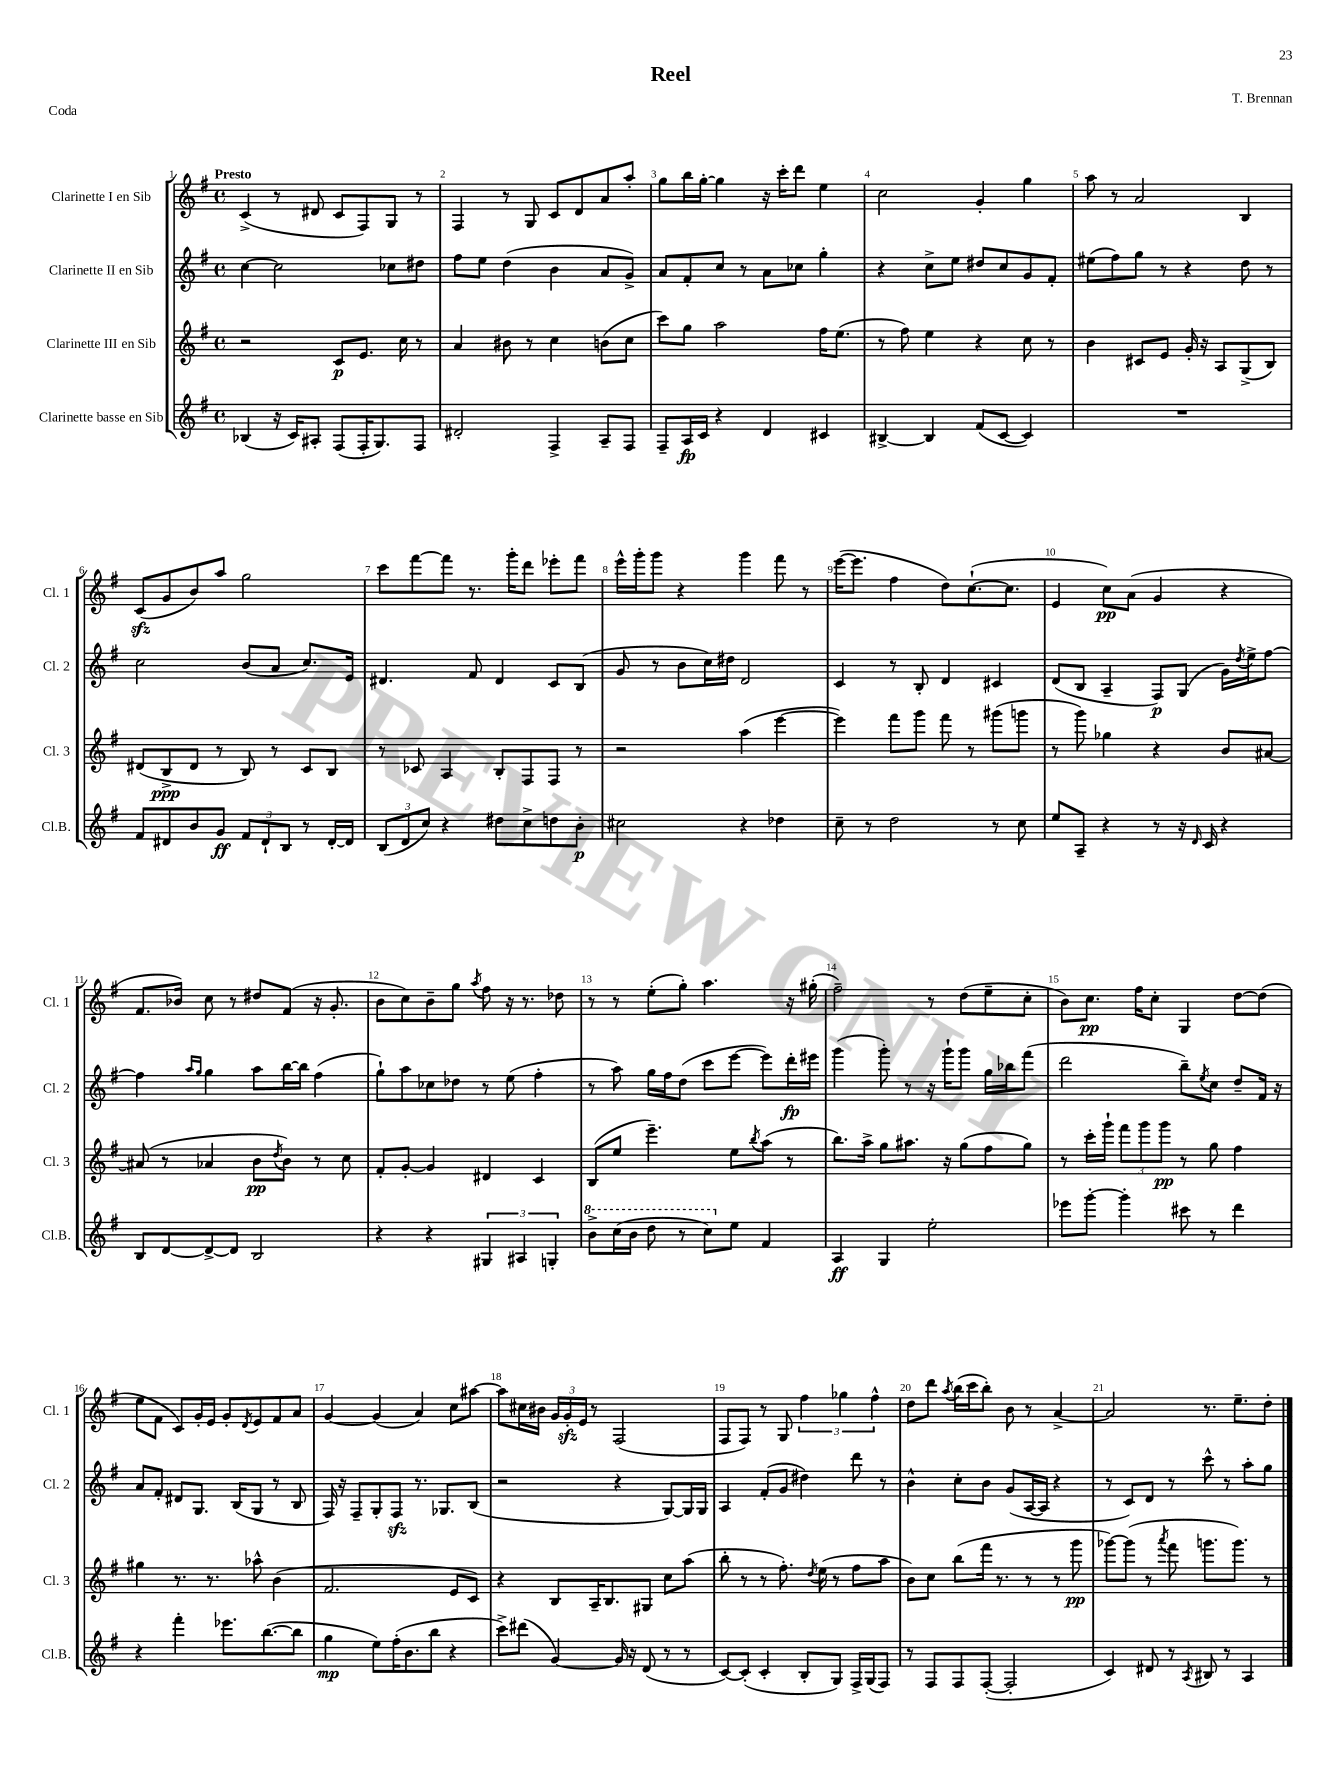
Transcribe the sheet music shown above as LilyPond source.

\header { title = "Reel" composer = "T. Brennan" piece = "Coda" }
<<
\new StaffGroup <<
\new Staff = "s0" \with { instrumentName = "Clarinette I en Sib" shortInstrumentName = "Cl. 1" } {
    \clef treble \key g \major \defaultTimeSignature \time 4/4 \tempo "Presto"
    c'4->( r8 dis'8 c'8 fis8) g8 r8 |
    fis4 r8 g8 c'8 d'8 a'8 a''8-. |
    g''8 b''16 g''16~-. g''4 r16 c'''16-. d'''8 e''4 |
    c''2 g'4-. g''4 |
    a''8 r8 a'2 b4 |
    c'8\sfz( g'8 b'8) a''8 g''2 |
    c'''8 fis'''8~ fis'''8 r8. g'''16-. d'''8 ees'''8-. fis'''8 |
    e'''16-^ g'''16-. g'''8 r4 g'''4 fis'''8 r8 |
    e'''16~( e'''8. fis''4 d''8) c''8.~-!( c''8. |
    e'4 c''8\pp) a'8( g'4 r4 |
    fis'8. bes'16) c''8 r8 dis''8 fis'8( r16 g'8.-. |
    b'8 c''8) b'8-- g''8 \acciaccatura { a''8 } fis''8 r16 r8. des''8 |
    r8 r8 e''8-.( g''8-.) a''4. r16 gis''16-.( |
    fis''2--) r8 d''8( e''8-- c''8-. |
    b'8) c''8.\pp fis''16 c''8-. g4 d''8~ d''8( |
    e''8 fis'8 c'8) g'16-. e'16 g'8-. \acciaccatura { d'8 } e'8 fis'8 a'8 |
    g'4~ g'4( a'4) c''8 ais''8~ |
    ais''8 cis''16 bis'16 \tuplet 3/2 { g'16 g'16-.\sfz e'16 } r8 fis2( |
    fis8 fis8) r8 g8 \tuplet 3/2 { fis''4 ges''4 fis''4-^ } |
    d''8 d'''8 \acciaccatura { a''8 } b''16( c'''16 b''8-.) b'8 r8 a'4~-> |
    a'2 r8. e''8.-- d''8-. \bar "|." |
}
\new Staff = "s1" \with { instrumentName = "Clarinette II en Sib" shortInstrumentName = "Cl. 2" } {
    \clef treble \key g \major \defaultTimeSignature \time 4/4
    c''4~ c''2 ces''8 dis''8 |
    fis''8 e''8 d''4( b'4 a'8 g'8->) |
    a'8 fis'8-. c''8 r8 a'8 ces''8 g''4-. |
    r4 c''8-> e''8 dis''8 c''8 g'8 fis'8-. |
    eis''8( fis''8) g''8 r8 r4 d''8 r8 |
    c''2 b'8( a'8 c''8.) e'16 |
    dis'4. fis'8 dis'4 c'8 b8( |
    g'8 r8 b'8 c''16) dis''16 d'2 |
    c'4 r8 b8-. d'4 cis'4 |
    d'8( b8 a4-- fis8\p) g8( g'16) \acciaccatura { d''8 } e''16-> fis''8~ |
    fis''4 \grace { a''16 g''16 } g''4 a''8 b''16~ b''16 fis''4( |
    g''8-!) a''8 ces''8 des''8 r8 e''8( fis''4-. |
    r8 a''8) g''16 fis''16 d''8( c'''8 e'''8~ e'''8) d'''16-.\fp eis'''16 |
    g'''4( g'''8-.) r8 r16 g'''16-! g'''8 g''16 bes''16 fis'''8( |
    d'''2 b''8--) \acciaccatura { e''8 } c''8 d''8-- fis'16 r16 |
    a'8 fis'8-. dis'8 g8. b16( g8 r8 b8 |
    fis16) r16 fis8-- g8-. fis8\sfz r8. ges8. b8( |
    r2 r4 g8~) g16 g16 |
    a4 fis'8-.( g'8 dis''4) d'''8 r8 |
    b'4-^ c''8-. b'8 g'8( a16~ a16 r4 |
    r8 c'8) d'8 r8 c'''8-^ r8 a''8-. g''8 \bar "|." |
}
\new Staff = "s2" \with { instrumentName = "Clarinette III en Sib" shortInstrumentName = "Cl. 3" } {
    \clef treble \key g \major \defaultTimeSignature \time 4/4
    r2 c'8\p e'8. c''16 r8 |
    a'4 bis'8 r8 c''4 b'8( c''8 |
    c'''8) g''8 a''2 fis''16 e''8.( |
    r8 fis''8) e''4 r4 c''8 r8 |
    b'4 cis'8 e'8 g'16-. r16 a8 g8->( b8) |
    dis'8( b8->\ppp dis'8 r8 b8) r8 c'8 b8 |
    r8 ces'8 a4 b8-. fis8 fis8 r8 |
    r2 a''4( e'''4~ |
    e'''4) fis'''8 g'''8 fis'''8 r8 gis'''8( g'''8 |
    r8 g'''8) ges''4 r4 b'8 ais'8~ |
    ais'8( r8 aes'4 b'8\pp \acciaccatura { d''8 } b'8) r8 c''8 |
    fis'8-. g'8~-. g'4 dis'4 c'4 |
    b8( e''8 e'''4.--) e''8 \acciaccatura { b''8 } a''8( r8 |
    b''8.) a''16-> g''8 ais''8. r16 g''8( fis''8 g''8) |
    r8 c'''16-. g'''16-! \tuplet 3/2 { fis'''8 g'''8 g'''8\pp } r8 g''8 fis''4 |
    gis''4 r8. r8. aes''8-^ b'4( |
    fis'2. e'8 c'8) |
    r4 b8 a16-- b8. gis8 c''8 a''8( |
    b''8-. r8 r8 fis''8.-.) \acciaccatura { d''8 } e''16( r8 fis''8 a''8 |
    b'8) c''8 b''8( fis'''16 r8. r8 r8 g'''8\pp |
    ges'''8~) ges'''8( r8 \acciaccatura { a'''8 } fis'''8 g'''8. g'''8.) r8 \bar "|." |
}
\new Staff = "s3" \with { instrumentName = "Clarinette basse en Sib" shortInstrumentName = "Cl.B." } {
    \clef treble \key g \major \defaultTimeSignature \time 4/4
    bes4( r16 c'16) ais8-. fis8( fis16-. g8.) fis8 |
    dis'2-. fis4-> a8-- fis8 |
    fis8-- a16\fp c'16 r4 d'4 cis'4 |
    bis4~-> bis4 fis'8( c'8~ c'4) |
    R1 |
    fis'8 dis'8 b'8 g'8\ff \tuplet 3/2 { fis'8 dis'8-! b8 } r8 dis'16~-. dis'16 |
    \tuplet 3/2 { b8( d'8 c''8) } r4 dis''8 c''8-> d''8 b'8-.\p |
    cis''2 r4 des''4 |
    c''8-- r8 d''2 r8 c''8 |
    e''8 a8-- r4 r8 r16 \grace { d'16 } c'16 r4 |
    b8 d'8~ d'8~-> d'8 b2 |
    r4 r4 \tuplet 3/2 { gis4 ais4 g4-. } |
    \ottava #1 b''8-> c'''16( b''16 d'''8 r8 c'''8) \ottava #0 e''8 fis'4 |
    a4\ff g4 e''2-. |
    ees'''8 g'''8~-. g'''4-. cis'''8 r8 d'''4 |
    r4 fis'''4-. ees'''8. b''8.~( b''8 |
    g''4\mp e''8) fis''16-.( b'8. b''8 r4 |
    c'''8->) dis'''8( g'4~) g'16 r16 d'8( r8 r8 |
    c'8~) c'8-.( c'4-. b8-. g8) fis16-> g16( fis8) |
    r8 fis8 fis8 fis8~-.( fis2-. |
    c'4) dis'8 r8 \acciaccatura { a8 } bis8 r8 a4 \bar "|." |
}
>>
>>
\layout { \context { \Score \override BarNumber.break-visibility = ##(#f #t #t) barNumberVisibility = #all-bar-numbers-visible } }
